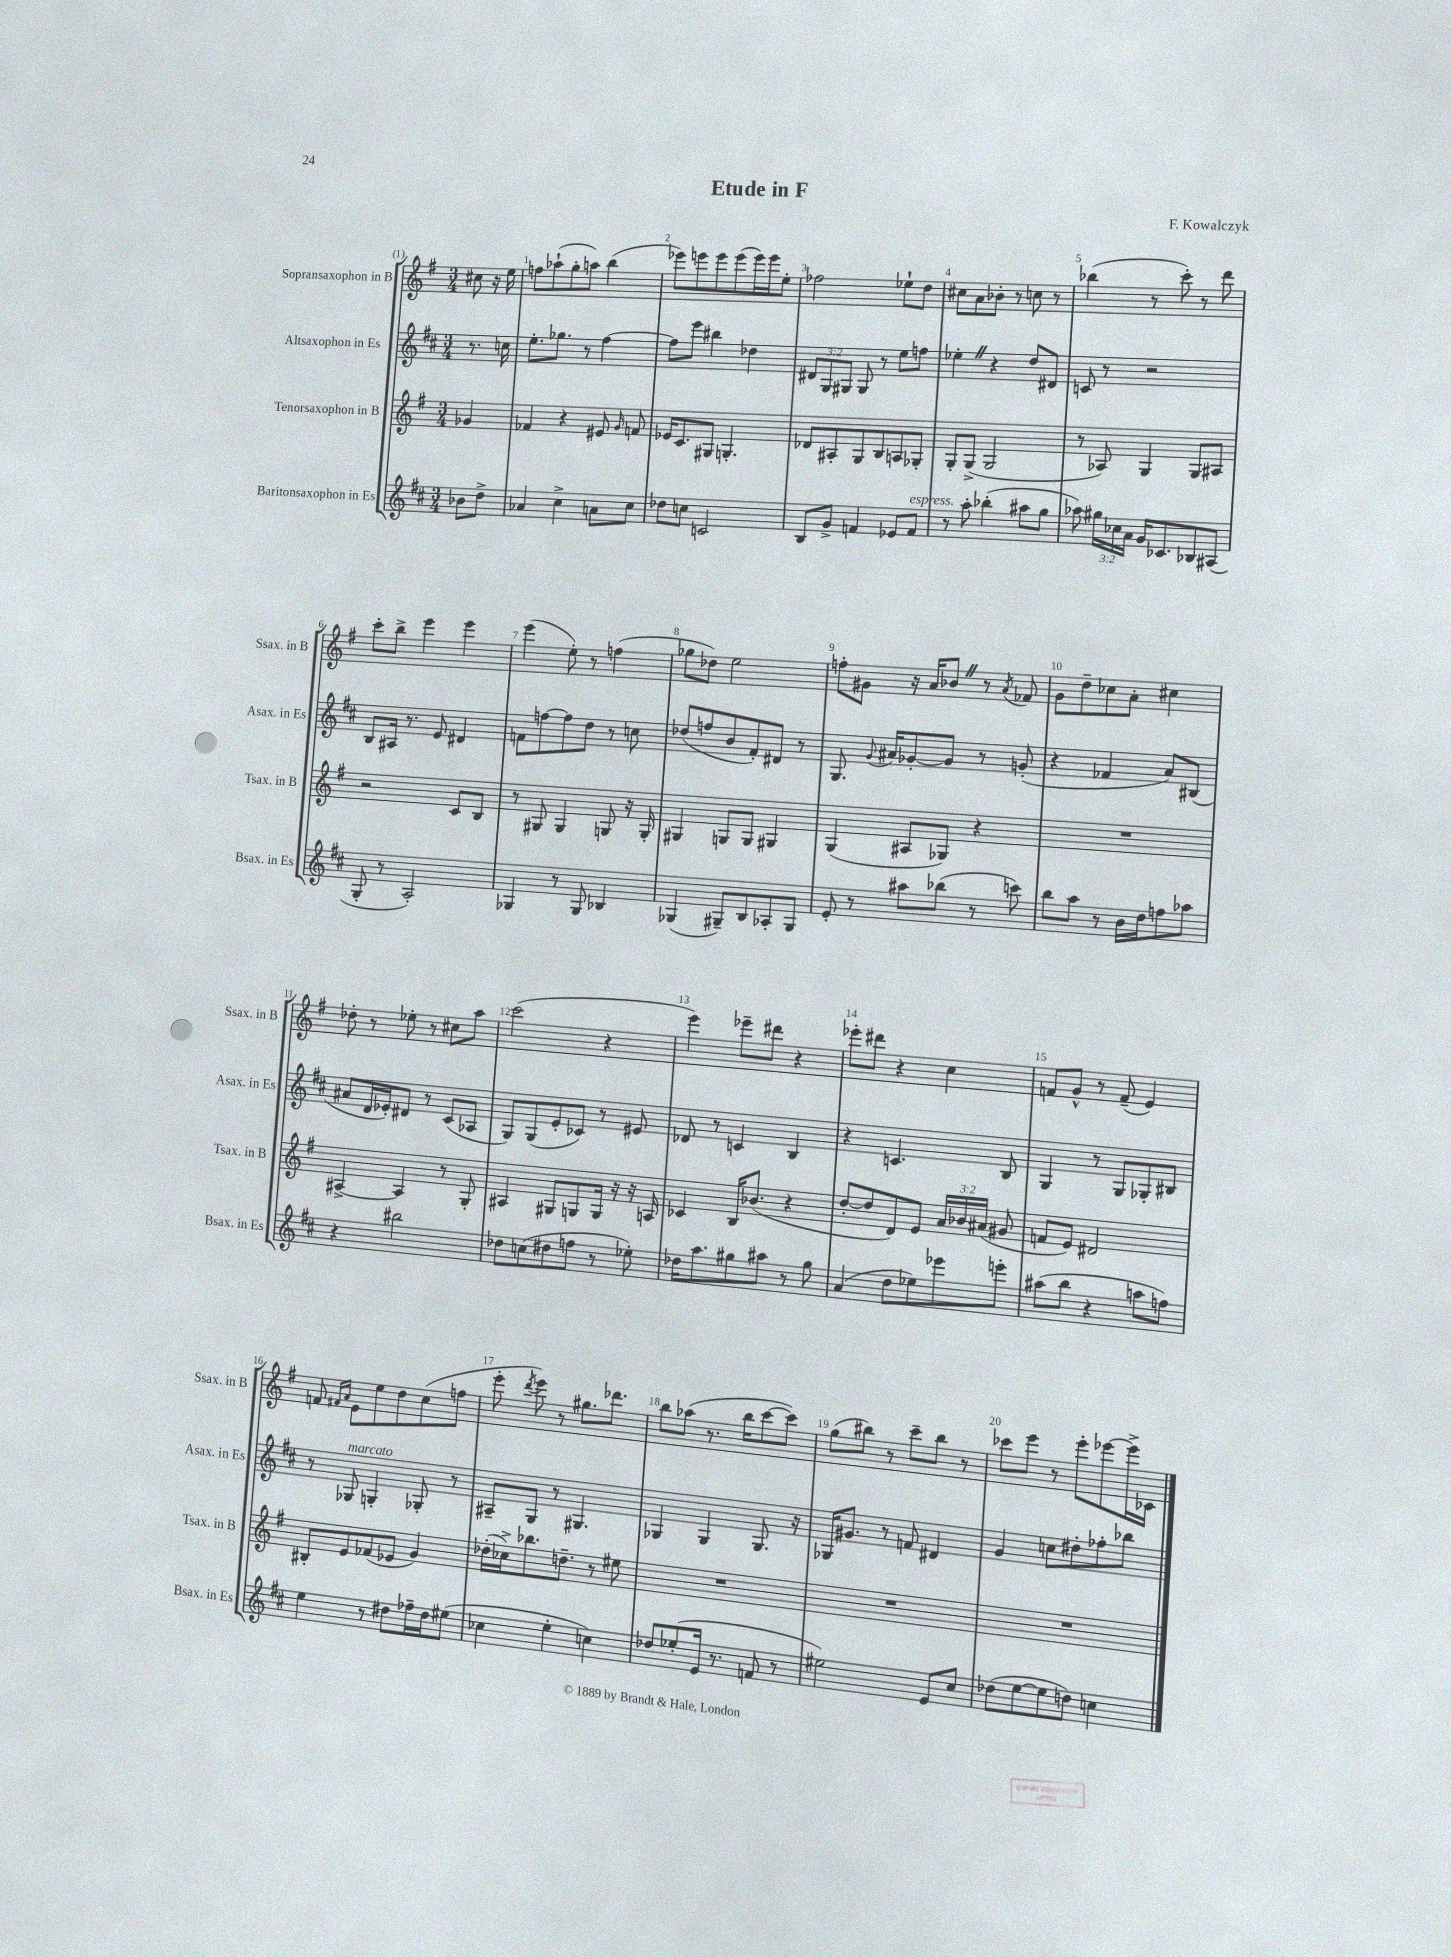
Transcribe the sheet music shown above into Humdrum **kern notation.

**kern	**kern	**kern	**kern
*staff4	*staff3	*staff2	*staff1
*clefG2	*clefG2	*clefG2	*clefG2
*k[f#c#]	*k[f#]	*k[f#c#]	*k[f#]
*M3/4	*M3/4	*M3/4	*M3/4
8b-\L	4g-/	8.r	8cc#\
8dd^\J	.	.	16r
.	.	16cc\	16ee\
=	=	=	=
4a-/	4f-/	8.ee'\L	8ff\L
.	.	.	(8aa-`\
.	.	8.gg-\J	.
4cc#^\	4r	.	8gg'\
.	.	8r	8aa\J)
8a\L	8e#/	[4ff#\	(4bb\
.	16qqg/	.	.
8cc#\J	8f/	.	.
=	=	=	=
8dd-\L	16e-/LK	8ff#\]L	8eee-\L)
.	8.c/	.	.
8cc\J	.	8eee\J	8eee\
2c/	8G#/J	4bb#\	8eee\
.	4.G'/	.	(8eee\
.	.	4dd-\	16eee\L)
.	.	.	16eee\J
.	.	.	8ee'\J
=	=	=	=
8B/L	8d-/L	12d#/L	2ff-\
.	.	12G/	.
8g^/J	8A#'/	.	.
.	.	12G#/J	.
4f/	8G/	8G#/	.
.	8B/	8r	.
8e-/L	8A/	8ee\L	8ee-`\L
8f/J	8G-'/J	8ff\J	8dd\J
=	=	=	=
8r	8G'/L	4ee-'\	8cc#\L
8aa'\	(8G^/J	.	8a\
(4bb-'\	2G/	4r	8b-'\J
.	.	.	8r
8aa#\L	.	8dd/L	8cc\
8gg\J	.	8d#/J	8r
=	=	=	=
8aa-\)	8r	8c/	(4bb-\
24gg#\LL	8A-/)	8r	.
24cc-\	.	.	.
24a\JJ	.	.	.
16g/LK	4G/	2r	8r
8.c-/	.	.	.
.	.	.	8ccc'\)
8B-/	8G/L	.	8r
(8A#/J	8A#/J	.	8ddd\
=	=	=	=
8G'/	2r	8B/L	8ccc'\L
8r	.	16A#/Jk	8bb^\J
.	.	8.r	.
2A'/)	.	.	4eee\
.	.	8e/	.
.	8c/L	4d#/	4eee\
.	8B/J	.	.
=	=	=	=
4G-/	8r	8f\L	(4eee\
.	8G#/	[8ff\	.
8r	4G#/	8ff\]	8ee'\)
8G-/	.	8dd\J	8r
4B-/	8G/	8r	(4ff\
.	16r	8cc\	.
.	16G'/	.	.
=	=	=	=
(4G-/	4G#/	(8dd-/L	8gg-\L
.	.	8ff/	8dd-\J)
8G#~/L)	8G/L	8b/	2ee\
8B/	8G/J	8f#'/)	.
8A-'/	4G#/	8d#/J	.
8G#/J	.	8r	.
=	=	=	=
8e'/	(4G/	8.G/	8ff'\L
8r	.	.	8g#\J
.	.	8qqg/	.
.	.	16a#/LK	.
8aa#\L	8A#/L	[8g-'/	16r
.	.	.	16a/LK
(8bb-\J	8G-/J)	8g-/]J	8b-/J
8r	4r	8r	8r
.	.	.	8qa/
8ccc\)	.	(8g'/	8f-/
=	=	=	=
8bb\L	2.r	4r	8g\L
8aa\J	.	.	8dd~\
8r	.	4f-/	8cc-\
16b\LL	.	.	8a'\J
16dd\J	.	.	.
8ff\	.	8a/L)	4cc#\
8aa-\J	.	(8B#/J	.
=	=	=	=
4r	[4A#^/	8a#/L	8dd-'\
.	.	16d/L	8r
.	.	16e-'/J)	.
2bb#\	4A#/]	8d#/J	8ee-'\
.	.	8r	8r
.	8r	(8c#/L	8cc#\L
.	8G'/	8A-/J	8aa\J
=	=	=	=
8dd-\L	4A#/	8G/L)	(2ccc\
(8cc\	.	(8G/	.
8dd#\	8G#/L	8e'/	.
8ff\J	8G/	8c-/J)	.
8r	16G/Jk	8r	4r
.	16r	.	.
8ee-'\)	16r	8e#/	.
.	16A/	.	.
=	=	=	=
16dd-\LK	4c-/	8d-/	4eee\)
8.aa\	.	.	.
.	.	8r	.
8gg#\	16B/LK	4c/	8eee-~\L
.	(8.b-/J	.	.
8aa#\J	.	.	8ddd#\J
8r	4r	4B/	4r
8gg#\	.	.	.
=	=	=	=
(4a/	[8dd'/L	4r	8eee-'\L
.	8dd/]	.	8ddd#\J
8dd\L	8d/)	4.c/	4r
8ee-\)	8e/J	.	.
8eee-\	24a/LL	.	4cc\
.	24b-/	.	.
.	(24a#/JJ	.	.
8eee'\J	8g#/	8B/	.
=	=	=	=
(8aa#\L	8f/L	4G/	8f/L
8bb\J	8e/J)	.	8g^^/J
4r	2d#/	8r	8r
.	.	8G/L	(8f~/
8aa\L	.	8G-'/	4e/)
8ff\J)	.	8B#/J	.
=	=	=	=
4ee\	8B#'/L	8r	8f/
.	.	.	16qqf#/LL
.	.	.	16qqa/JJ
.	8e/	8G-/	8e\L
8r	(8f-/	4G'/	8ee\
8dd#\L	8e-/J	.	8dd\
16ff-~\L	4g/)	8G-'/	(8cc\
16dd#\J	.	.	.
(8ee#\J	.	8r	8ff\J
=	=	=	=
4cc-\	(16dd-'\LL	8A#~/L	8eee'\
.	16cc-^\J)	.	.
.	.	.	8qddd/
.	8.bb-\	8G/J	8eee\)
4ee'\	.	8r	8r
.	8.dd~\J	.	.
.	.	4.G#/	8.gg#\L
4cc\)	8r	.	.
.	.	.	8.ddd-\J
.	8ee#\	.	.
=	=	=	=
8dd-/L	2.r	4G-/	8bb\L
(8ee-'/	.	.	(8aa-\J
16e/Jk	.	4G-/	8.r
8.r	.	.	.
.	.	.	16bb\LK
8f/	.	8.G-/	[8ccc\
8r	.	.	8ccc\]J)
.	.	16r	.
=	=	=	=
2ee#\)	2.r	16G-/LK	(8gg\L
.	.	8.g#/J	.
.	.	.	8bb#\J)
.	.	8r	8r
.	.	8f/	8ccc~\L
8e/L	.	4d#/	8bb#\J
8cc#/J	.	.	8r
=	=	=	=
(8dd-\L	2.r	4g/	8ccc-\L
[8ee\	.	.	8eee\J
8ee\]	.	8cc\L	8r
8dd\J)	.	8dd#'\	8eee'\L
4cc\	.	8ff-'\	[8eee-\
.	.	8bb-\J	16eee-^\]L
.	.	.	16c-\JJ
==	==	==	==
*-	*-	*-	*-
